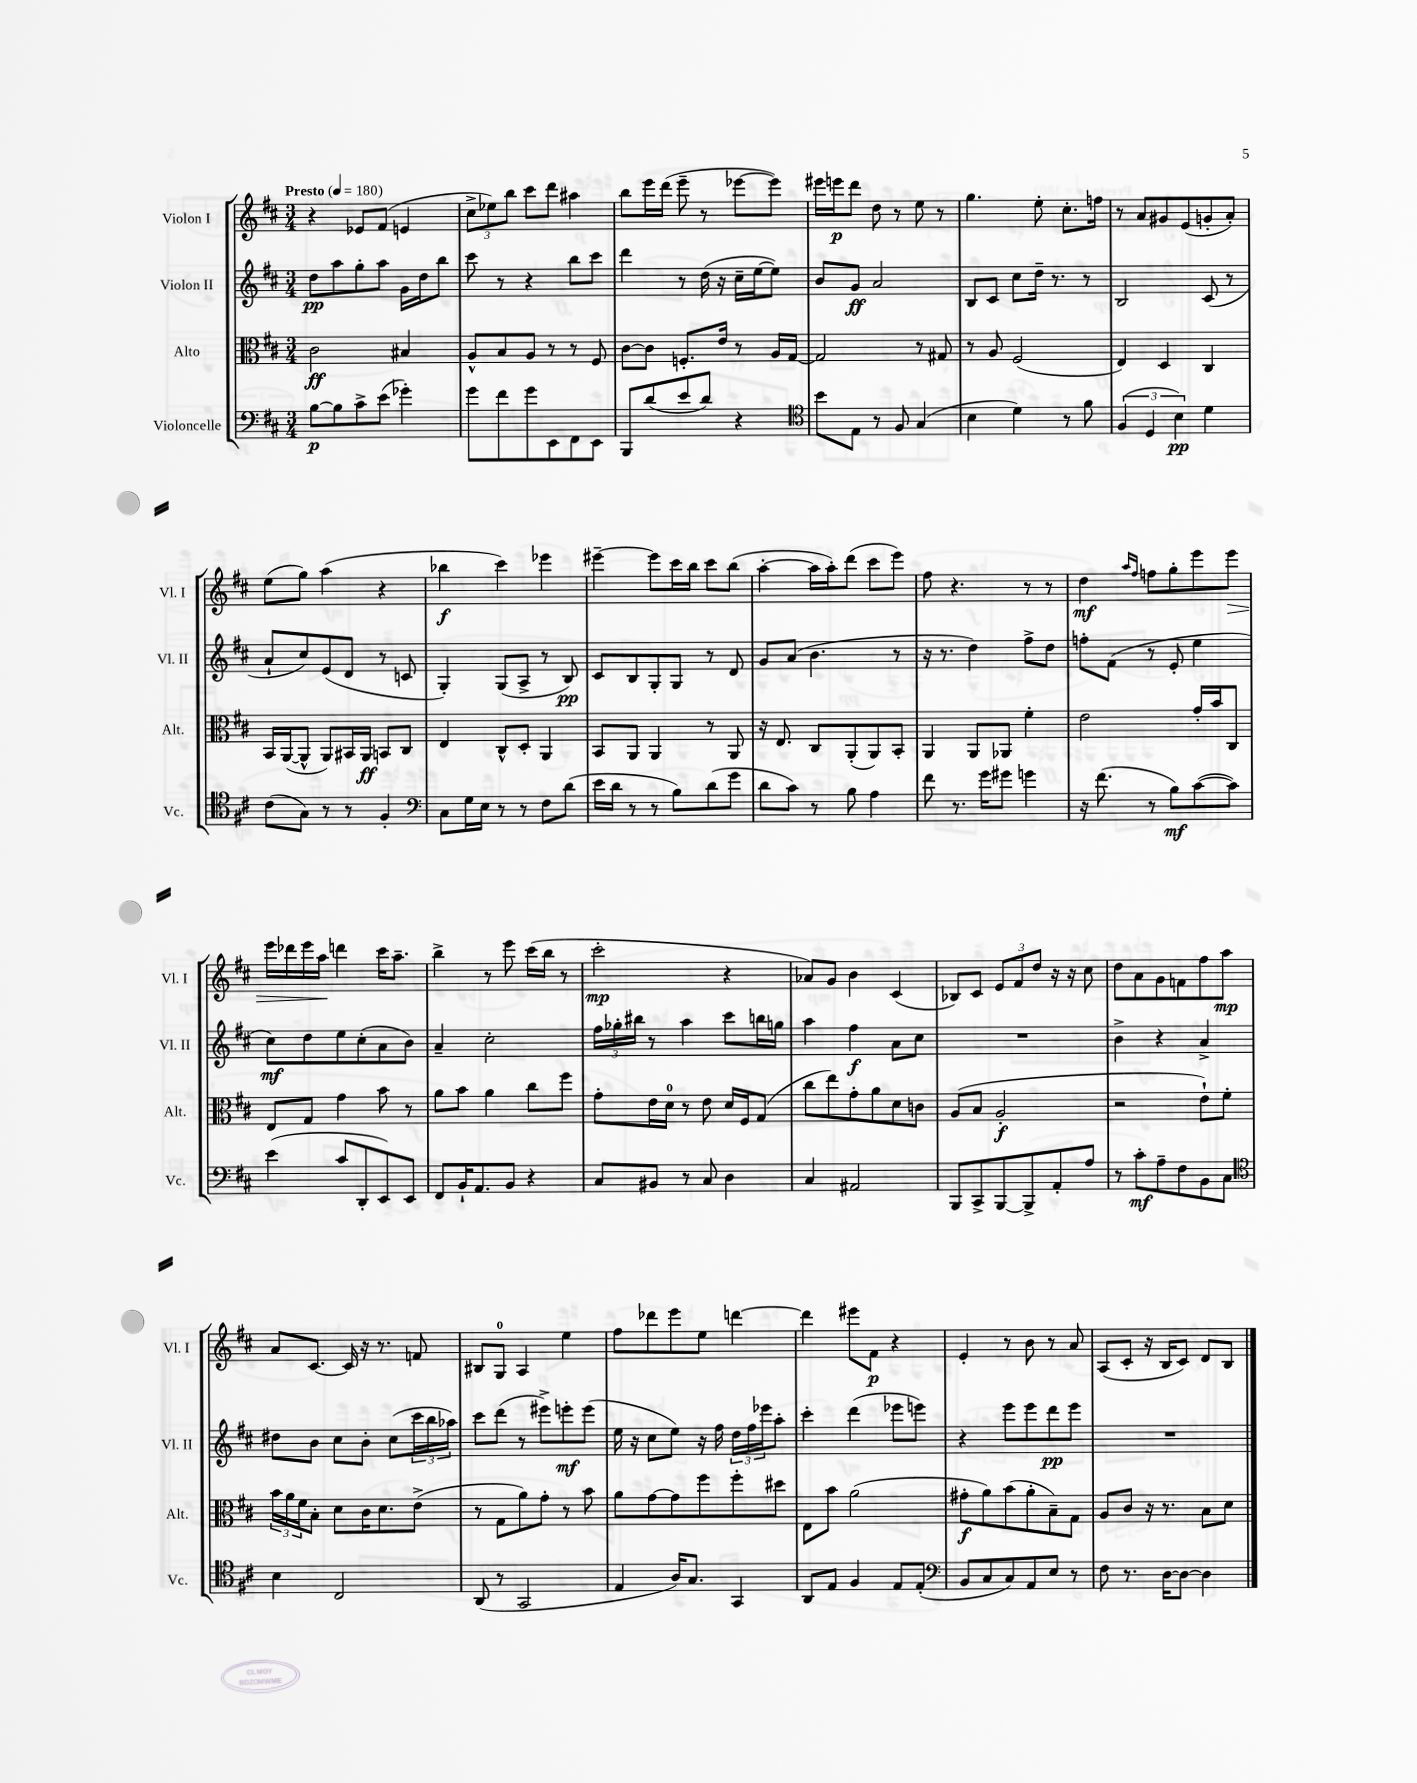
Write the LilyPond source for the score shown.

<<
\new StaffGroup <<
\new Staff = "s0" \with { instrumentName = "Violon I" shortInstrumentName = "Vl. I" } {
    \clef treble \key d \major \numericTimeSignature \time 3/4 \tempo "Presto" 4 = 180
    r4 ees'8 fis'8( e'4 |
    \tuplet 3/2 { cis''8-> ees''8) b''8 } cis'''8 d'''8 ais''4 |
    b''8 e'''16 d'''16( e'''8-- r8 ees'''8~ ees'''8) |
    eis'''16 e'''16\p d'''8 d''8 r8 e''8 r8 |
    g''4. e''8-. cis''8.-. f''16 |
    r8 a'8 gis'8 e'8( g'8-. a'8-.) |
    e''8( g''8) a''4( r4 |
    bes''4\f cis'''4) ees'''4 |
    eis'''4~-- eis'''8 cis'''16 b''16 cis'''8 b''8( |
    a''4~-. a''16 a''16-.) d'''8( cis'''8 e'''8) |
    fis''8 r4. r8 r8 |
    d''4\mf \grace { a''16 fis''16 } f''8 g''8-. e'''8 e'''8\> |
    e'''16 des'''16 e'''16 a''16\! d'''4 cis'''16 a''8.-- |
    b''4-> r8 e'''8 cis'''16( b''16 r8 |
    cis'''2-.\mp r4 |
    aes'8) g'8 b'4 cis'4( |
    bes8) cis'8 \tuplet 3/2 { e'8 fis'8 d''8 } r16 r16 cis''8 |
    d''8 a'8 g'8 f'8 fis''8 a''8\mp |
    a'8 cis'8.~ cis'16 r16 r8. f'8 |
    bis8 g8-0 a4 e''4 |
    fis''8 des'''8 e'''8 e''8 d'''4~ |
    d'''4 eis'''8 fis'8\p r4 |
    e'4-. r8 b'8 r8 a'8 |
    a8( cis'8-. r16 b16 cis'8) d'8 b8 \bar "|." |
}
\new Staff = "s1" \with { instrumentName = "Violon II" shortInstrumentName = "Vl. II" } {
    \clef treble \key d \major \numericTimeSignature \time 3/4
    d''8\pp a''8 g''8-. a''8 g'16 d''16 b''8 |
    cis'''8 r8 r4 b''8 cis'''8 |
    d'''4 r8 d''16( r16 cis''16-- e''16~ e''8) |
    b'8 g'8\ff a'2 |
    b8 cis'8 cis''8 d''16-- r8. r8 |
    b2 cis'8( r8 |
    a'8-! cis''8) e'8( d'8 r8 c'8 |
    g4-.) g8( a8-> r8 b8\pp) |
    cis'8 b8 g8-. g8 r8 d'8 |
    g'8 a'8( b'4. r8 |
    r16 r8. d''4) fis''8-> d''8 |
    f''8-. fis'8( r8 e'8-. e''4 |
    cis''8\mf) d''8 e''8 cis''8-.( a'8 b'8) |
    a'4-- cis''2-. |
    \tuplet 3/2 { fis''16 ges''16-. bis''16 } r8 a''4 cis'''8 b''16 g''16 |
    a''4 fis''4\f a'8 cis''8 |
    R2. |
    b'4-> r4 a'4-> |
    dis''8 b'8 cis''8 b'8-. cis''8( \tuplet 3/2 { cis'''16 b''16 aes''16) } |
    cis'''8 d'''8( r8 eis'''8->) e'''8-.\mf e'''8( |
    e''16 r16 cis''8 e''8) r16 fis''16 \tuplet 3/2 { d''16 fis''16 ees'''16 } a''8-. |
    cis'''4-. d'''4( ees'''8 e'''8) |
    r4 e'''8 e'''8 d'''8\pp e'''8 |
    R2. \bar "|." |
}
\new Staff = "s2" \with { instrumentName = "Alto" shortInstrumentName = "Alt." } {
    \clef alto \key d \major \numericTimeSignature \time 3/4
    cis'2\ff bis4 |
    a8-^ b8 a8 r8 r8 fis8 |
    cis'8~ cis'8 f8.-. e'16 r8 a16 g16~ |
    g2 r8 gis8 |
    r8 a8 fis2( |
    e4) d4 cis4 |
    b,16 a,16~( a,8-^ a,8) bis,16 a,16\ff b,8 cis8 |
    e4 cis8-^ d8-. a,4 |
    b,8 a,8 a,4 r8 a,8 |
    r16 e8. cis8 a,8-.( a,8) b,8-. |
    a,4 a,8 aes,8 fis'4-. |
    e'2 g'16-. b'16 cis8 |
    e8 g8 g'4 b'8 r8 |
    a'8 b'8 a'4 cis''8 fis''8 |
    g'8-. e'16 d'16-0 r8 e'8 d'16 fis16 g8( |
    cis''8 e''8) g'8-. a'8 d'8 c'8 |
    a8( b8 a2-.\f |
    r2 e'8-!) fis'8-. |
    \tuplet 3/2 { b'16 a'16 fis'16 } b8-. d'8 cis'16 d'8. e'8->( |
    r8 g8 a'8) g'8-. r8 b'8 |
    a'8 g'8~ g'8 fis''8 fis''8-. dis''8 |
    e8 b'8 a'2( |
    gis'8-.\f a'8) b'8( a'8-. b8--) g8 |
    a8 cis'8 r16 r8. b8 d'8 \bar "|." |
}
\new Staff = "s3" \with { instrumentName = "Violoncelle" shortInstrumentName = "Vc." } {
    \clef bass \key d \major \numericTimeSignature \time 3/4
    b8~\p b8 cis'8-> e'8( ges'4-.) |
    g'8 fis'8 g'8 e,8 fis,8 e,8 |
    b,,8 d'8( e'8 d'8) r4 |
    \clef tenor b'8 e8 r8 fis8 g4( |
    b4 d'4) r8 fis'8 |
    \tuplet 3/2 { fis4( d4 b4\pp) } d'4 |
    cis'8( g8) r8 r8 fis4-. |
    \clef bass cis8 g16 e16 r8 r8 fis8 d'8( |
    e'16 d'16 r8 r8 b8) d'8( g'8 |
    d'8 cis'8) r8 b8 a4 |
    fis'8 r8. g'16 gis'8 g'4 |
    r16 fis'8.( r8 b8\mf) cis'8~( cis'8) |
    e'4( cis'8 d,8-. e,8) e,8 |
    fis,8 b,16-! a,8. b,8 r4 |
    cis8 bis,8 r8 cis8 d4 |
    cis4 ais,2 |
    b,,8 cis,8-> b,,8~ b,,8-> a,8-. a8 |
    r8 cis'8-.\mf a8-- fis8 b,8 cis8 |
    \clef tenor b4 cis2 |
    a,8( r8 g,2 |
    e4 a16) g8. g,4 |
    a,8 e8 fis4 e8 e8-.( |
    \clef bass b,8 cis8 cis8) a,8 e8 r8 |
    fis8 r8. d16~ d8~ d4 \bar "|." |
}
>>
>>
\layout { \context { \Score \remove "Bar_number_engraver" } }
